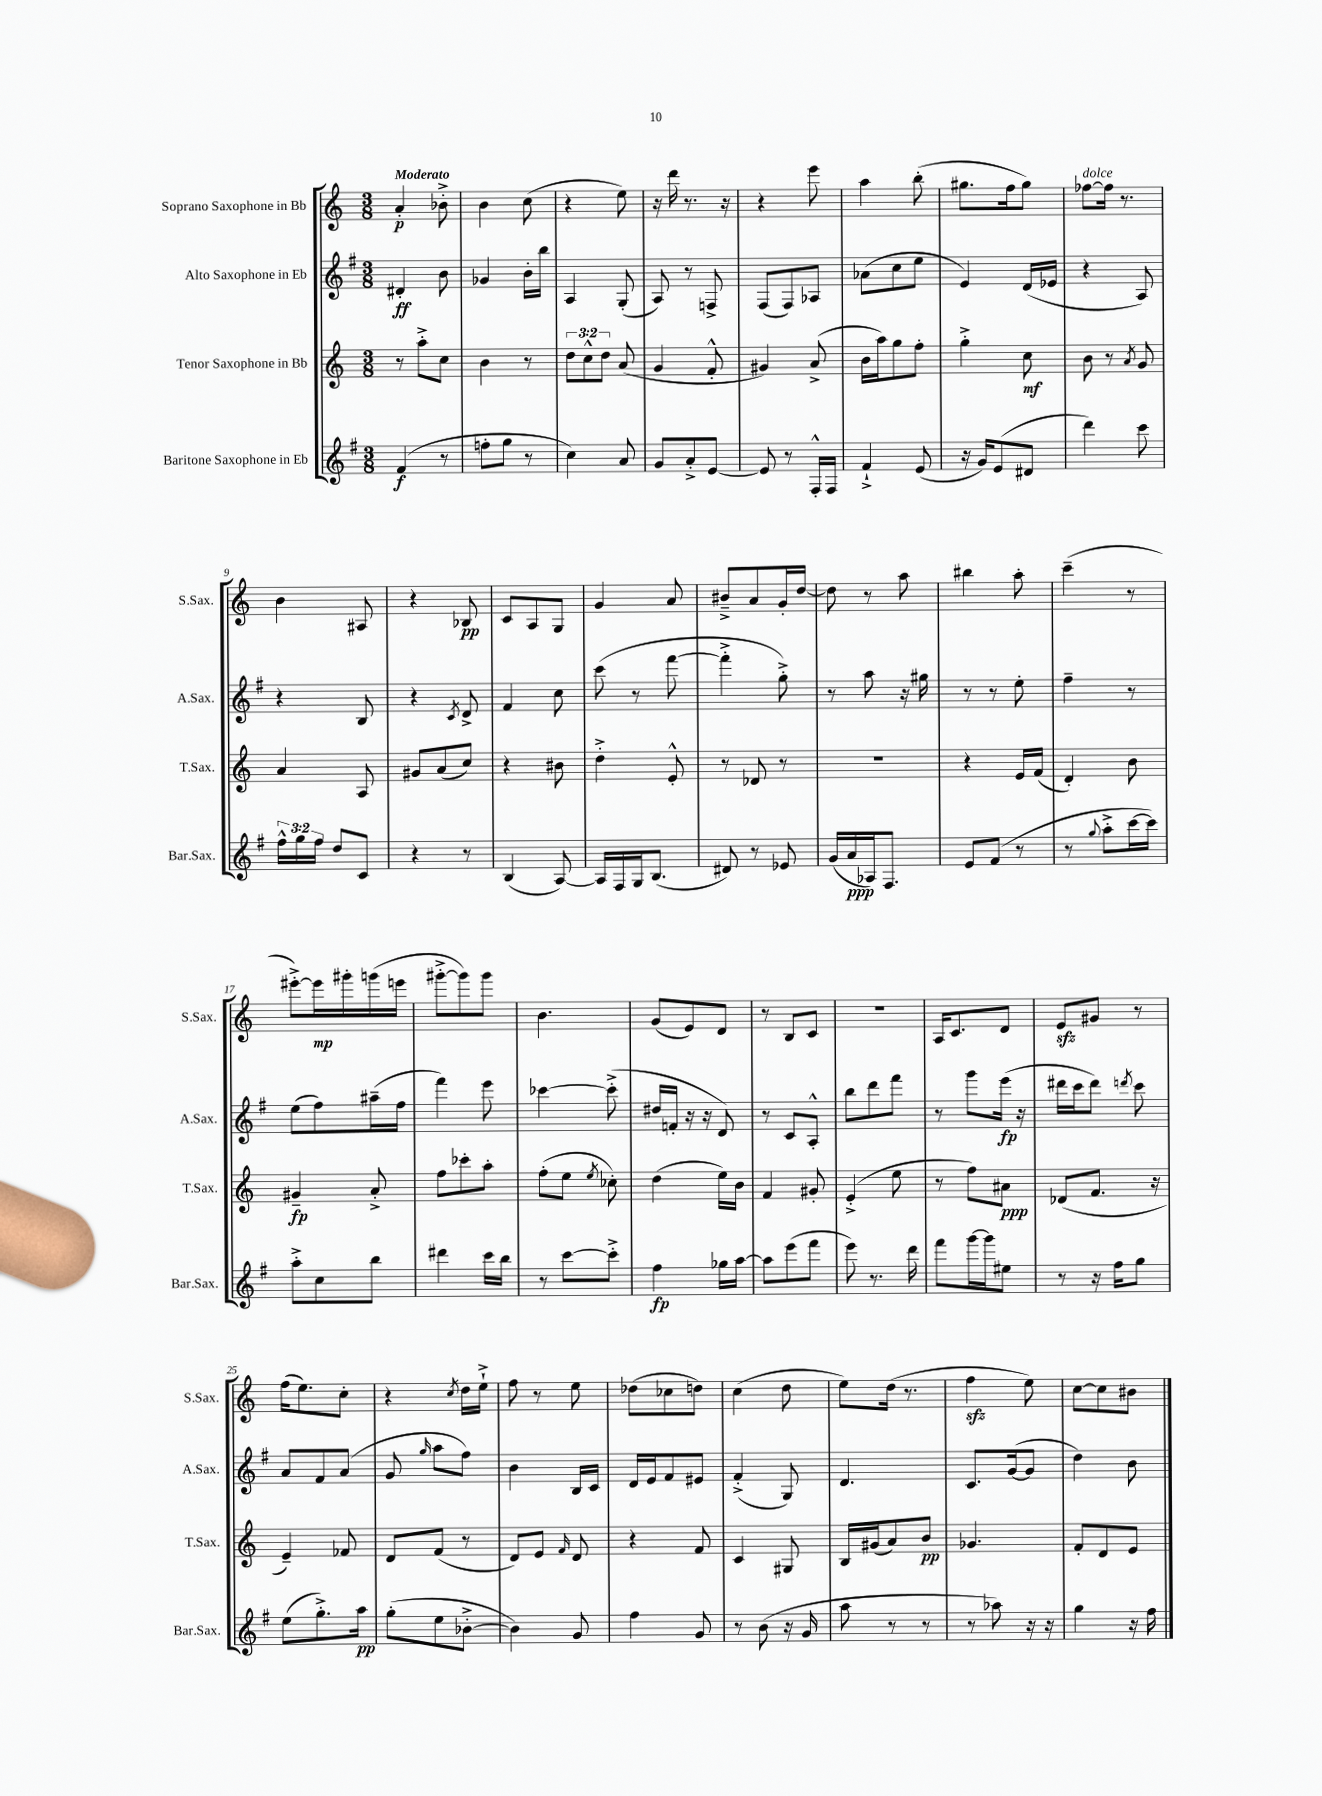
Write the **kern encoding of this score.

**kern	**kern	**kern	**kern
*staff4	*staff3	*staff2	*staff1
*clefG2	*clefG2	*clefG2	*clefG2
*k[f#]	*k[]	*k[f#]	*k[]
*M3/8	*M3/8	*M3/8	*M3/8
(4f#	8r	4d#'	4a'
.	8aa'^	.	.
8r	8cc	8b	8b-'^
=	=	=	=
8ff'	4b	4g-	4b
8gg	.	.	.
8r	8r	16b'	(8cc
.	.	16bb	.
=	=	=	=
4cc)	12dd	4A	4r
.	12cc^^	.	.
.	12dd	.	.
8a	(8a	(8G'	8ee)
=	=	=	=
8g	4g	8A)	16r
.	.	.	16ddd
8a'^	.	8r	8.r
[8e	8f'^^	8F^	.
.	.	.	16r
=	=	=	=
8e]	4g#)	(8F#	4r
8r	.	8F#)	.
16F#'^^	(8a^	8A-	8eee
16F#	.	.	.
=	=	=	=
4f#`^	16b	(8a-	4aa
.	16aa)	.	.
.	8gg	8cc	.
(8e	8ff'	8ee	(8bb'
=	=	=	=
16r	4gg'^	4e)	8.gg#
16g)	.	.	.
(8e	.	.	.
.	.	.	16ff
8d#	8cc	(16d	8gg#)
.	.	16e-	.
=	=	=	=
4ddd)	8b	4r	[8ff-
.	8r	.	16ff-]
.	.	.	8.r
.	8qa	.	.
8ccc	8g	8A)	.
=	=	=	=
24ff#^^	4a	4r	4b
24gg	.	.	.
24ff#	.	.	.
8dd	.	.	.
8c	8A	8B	8A#
=	=	=	=
4r	8g#	4r	4r
.	(8a	.	.
.	.	8qc	.
8r	8cc)	8d^	8B-
=	=	=	=
(4B	4r	4f#	8c
.	.	.	8A
[8A)	8b#	8cc	8G
=	=	=	=
16A]	4dd'^	(8ccc	4g
16F#	.	.	.
16G	.	8r	.
(8.B	.	.	.
.	8e'^^	[8fff#	8a
=	=	=	=
8d#)	8r	4fff#'^]	8b#~^
8r	8d-	.	8a
8e-	8r	8gg'^)	16g'
.	.	.	[16dd
=	=	=	=
(16g	4.r	8r	8dd]
16a	.	.	.
16A-)	.	8aa	8r
8.F#	.	.	.
.	.	16r	8aa
.	.	16gg#	.
=	=	=	=
8e	4r	8r	4bb#
(8f#	.	8r	.
8r	16e	8ee'	8aa'
.	(16f	.	.
=	=	=	=
8r	4d')	4ff#~	(4ccc~
8qqgg	.	.	.
8aa'^	.	.	.
[16ccc	8b	8r	8r
16ccc])	.	.	.
=	=	=	=
8aa'^	4g#~	(8ee	[8eee#'^)
8cc	.	8ff#)	16eee#]
.	.	.	16ggg#'
8bb	8a'^	(16aa#~	(16ggg
.	.	16ff#	16eee
=	=	=	=
4ddd#	8ff	4fff#)	[8ggg#'^
.	8ccc-'	.	8ggg#])
16ccc	8aa'	8eee	8ggg#
16bb	.	.	.
=	=	=	=
8r	(8ff'	[4ccc-	4.b
[8ccc	8ee	.	.
.	8qee	.	.
8ccc'^]	8cc-')	(8ccc-'^]	.
=	=	=	=
4ff#	(4dd	16dd#	(8g
.	.	16f'	.
.	.	16r	8e)
.	.	16r	.
16gg-	16ee)	8d)	8d
[16aa	16b	.	.
=	=	=	=
8aa]	4f	8r	8r
(8eee	.	8c	8B
8fff#	8g#'	8A'^^	8c
=	=	=	=
8eee)	(4e'^	8bb	4.r
8.r	.	8ddd	.
.	8ee	8fff#	.
16ddd	.	.	.
=	=	=	=
8fff#	8r	8r	16A
.	.	.	8.c
[16ggg	8ff)	8ggg	.
16ggg]	.	.	.
8ee#	8a#	(16eee	8d
.	.	16r	.
=	=	=	=
8r	(8d-	16ddd#	8e
.	.	16ccc	.
16r	8.f	8ddd#)	8g#
16ff#	.	.	.
.	.	8qddd	.
8gg	.	8ccc	8r
.	16r	.	.
=	=	=	=
(8ee	4e~)	8a	(16ff
.	.	.	8.ee)
8.gg'^)	.	8f#	.
.	8f-	(8a	8cc'
16aa	.	.	.
=	=	=	=
(8gg'	8d	8g	4r
.	.	16qqgg	.
8ee	(8f	8aa	.
.	.	.	8qcc
[8b-'^	8r	8ff#)	16dd
.	.	.	16ee`^
=	=	=	=
4b-])	8d)	4b	8ff
.	8e	.	8r
.	16qqf	.	.
8g	8d	16B	8ee
.	.	16c	.
=	=	=	=
4ff#	4r	16d	(8dd-
.	.	16e	.
.	.	8f#	8cc-
8g	8f	8e#	8dd)
=	=	=	=
8r	4c	(4f#'^	(4cc
(8b	.	.	.
16r	8G#	8G)	8dd
16g	.	.	.
=	=	=	=
8aa	16B	4.d	8ee)
.	(16g#	.	.
8r	8a)	.	(16dd
.	.	.	8.r
8r	8b	.	.
=	=	=	=
8r	4.g-	8.c	4ff
8aa-)	.	.	.
.	.	([16g	.
16r	.	8g]	8ee)
16r	.	.	.
=	=	=	=
4gg	8f'	4dd)	[8cc
.	8d	.	8cc]
16r	8e	8b	8b#
16ff#	.	.	.
==	==	==	==
*-	*-	*-	*-
